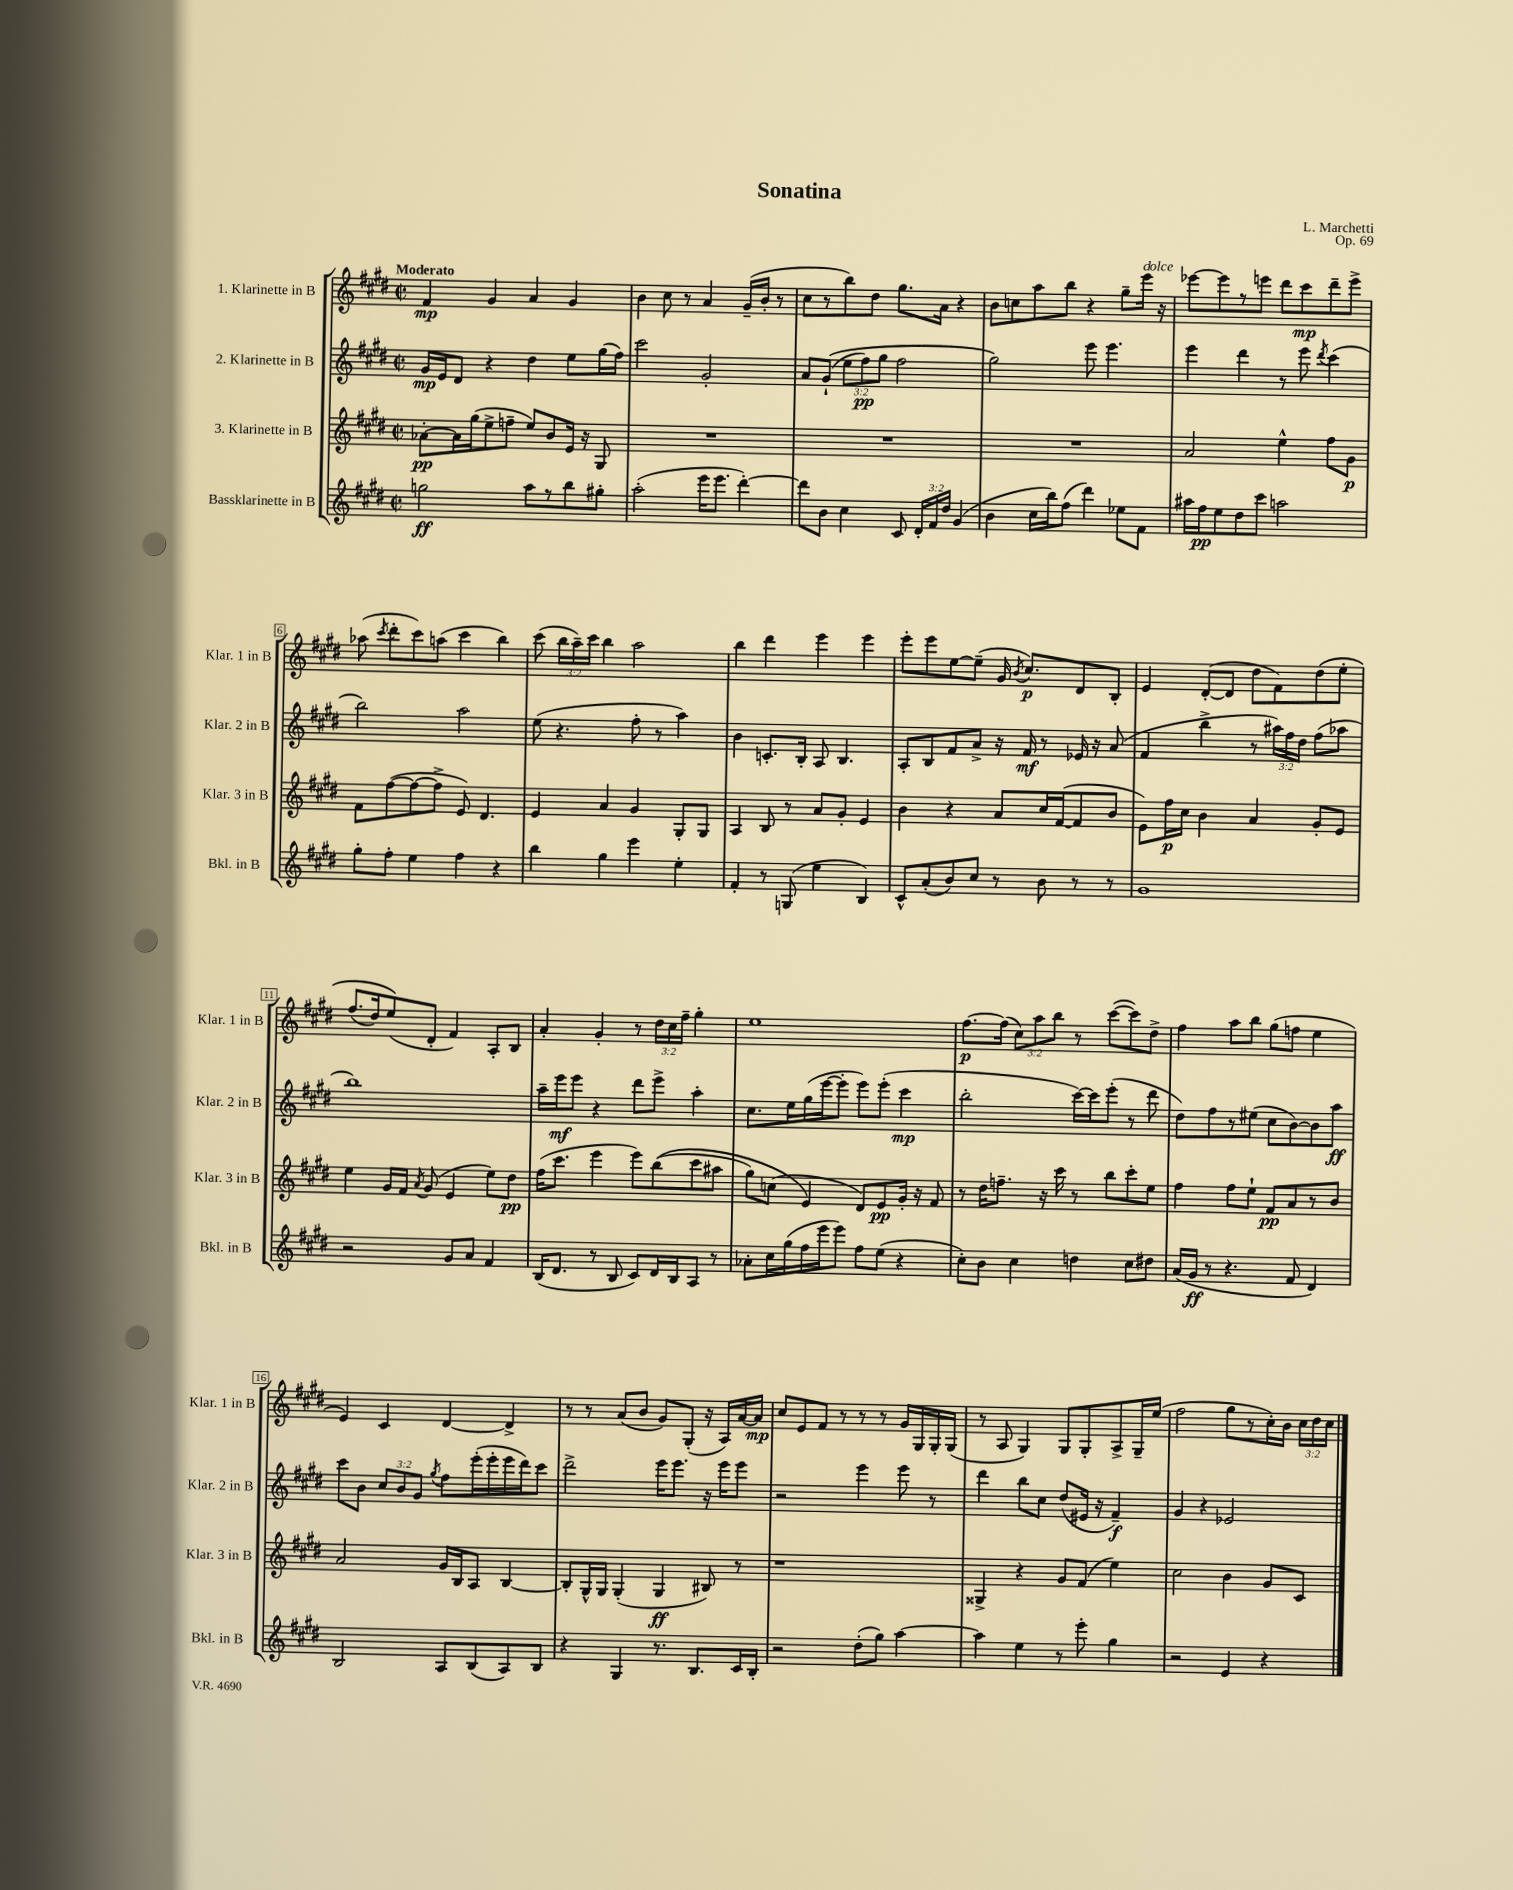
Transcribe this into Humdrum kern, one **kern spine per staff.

**kern	**kern	**kern	**kern
*staff4	*staff3	*staff2	*staff1
*clefG2	*clefG2	*clefG2	*clefG2
*k[f#c#g#d#]	*k[f#c#g#d#]	*k[f#c#g#d#]	*k[f#c#g#d#]
*M2/2	*M2/2	*M2/2	*M2/2
*met(c|)	*met(c|)	*met(c|)	*met(c|)
2gg	[8a-'	16g#	4f#
.	.	16e	.
.	16a-]	8d#	.
.	(16gg#	.	.
.	8ee^	4r	4g#
.	8ff~	.	.
8aa	8ee)	4dd#	4a
8r	8b	.	.
8bb	16e	8ee	4g#
.	16r	.	.
8gg#'	8G#	(16gg#	.
.	.	16ff#)	.
=	=	=	=
(2aa'	1r	2ccc#	4b
.	.	.	8cc#
.	.	.	8r
16eee	.	2g#'	4a
8.eee	.	.	.
[4ddd#')	.	.	(16g#~
.	.	.	16b'
.	.	.	8r
=	=	=	=
8ddd#]	1r	8a	8cc#
8b	.	&((8g#`	8r
4cc#	.	12ee	8bb)
.	.	12ff#)	.
.	.	.	8dd#
.	.	12gg#	.
8c#	.	2ff#	8.gg#
24d#'	.	.	.
24f#	.	.	.
.	.	.	16a
24dd#	.	.	.
(4g#	.	.	4r
=	=	=	=
4b	1r	2gg#&)	8b
.	.	.	8cc
16cc#	.	.	8aa
16bb)	.	.	.
(8ff#	.	.	8bb
4ddd#)	.	8eee	4r
.	.	4.eee	.
8ee-	.	.	8gg#~
8f#	.	.	16eee
.	.	.	16r
=	=	=	=
16aa#	2a	4eee	[8eee-
16ff#	.	.	.
8ee	.	.	8eee-]
8dd#	.	4ddd#	8r
8ccc#	.	.	8eee
2aa	4ee^^	8r	8ddd#
.	.	8eee	8ccc#
.	.	8qddd#	.
.	8ff#	(4ccc#	8ddd#~
.	8g#	.	8eee^
=	=	=	=
8gg#'	8f#	2bb)	(8aa-
.	.	.	8qccc#
8ff#'	([8ff#	.	8ddd#'
4ee	8ff#_	.	8ccc#)
.	8ff#^]	.	(8aa
4ff#	8e)	2aa	4ccc#
.	4.d#	.	.
4r	.	.	4bb)
=	=	=	=
4bb	4e	(8ee	(8ccc#
.	.	4.r	24bb
.	.	.	24aa~)
.	.	.	24ccc#
4gg#	4a	.	4bb
4eee	4g#	8ff#'	2aa
.	.	8r	.
4ee'	8G#'	4aa)	.
.	8G#	.	.
=	=	=	=
4f#'	4A	4b	4bb
8r	8B	8.c'	4ddd#
(8G	8r	.	.
.	.	16B'	.
4ee	8a	8A	4eee
.	8g#'	4.B	.
4B)	4e	.	4eee
=	=	=	=
8c#^^	4b	8A'	8eee'
(8a'	.	8B	8eee
8b)	4r	8f#	[8ee
8cc#	.	8a^	(8ee~]
8r	8a	16r	16g#
.	.	.	8qb
.	.	16f#	8.cc#)
8b	16cc#	8r	.
.	([16f#	.	.
8r	8f#]	16e-	8d#
.	.	16r	.
8r	8b	(8a	8B'
=	=	=	=
1g#	8e)	4f#	4e
.	16ff#	.	.
.	16cc#	.	.
.	4b	4bb^	([8d#'
.	.	.	8d#]
.	4a	8r	8dd#
.	.	24aa#)	8f#)
.	.	24ff#	.
.	.	24dd#	.
.	8g#'	(8ff#	&(8dd#
.	8e	8aa-	8ee'
=	=	=	=
2r	4ee	1bb)	(8.ff#
.	.	.	16dd#)
.	16g#	.	(8ee&)
.	16f#	.	.
.	8qa	.	.
.	(8g#	.	8d#'
8g#	4e	.	4f#)
8a	.	.	.
4f#	8ee)	.	8A'
.	8dd#	.	8B
=	=	=	=
(16B	(16ff#	16aa~	4a'
8.d#	8.ccc#	16eee	.
.	.	8eee	.
8r	4eee	4r	4g#'
8B	.	.	.
8c#)	8eee)	8ddd#	8r
16d#	&((8bb	8eee^	24dd#
.	.	.	24cc#
16B	.	.	.
.	.	.	24ff#~
8A	8ccc#	4aa'	4gg#'
8r	8aa#	.	.
=	=	=	=
8a-'	8gg#)	8.cc#	1ee
16cc#	(8cc	.	.
(16gg#	.	16ee	.
16ff#	4e&)	(16gg#	.
16eee	.	[16eee	.
8eee)	.	8eee']	.
8ff#	8d#)	8eee)	.
(8ee	8e	(8eee'	.
4r	16g#'	4ccc#	.
.	16r	.	.
.	8f#	.	.
=	=	=	=
8cc#')	8r	2bb'	[8.ff#
8b	16dd#	.	.
.	8.ff~	.	(16ff#]
4cc#	.	.	12cc#)
.	.	.	12aa
.	16r	.	.
.	.	.	12bb
.	16ccc#	.	.
4dd	8r	[16ccc#)	8r
.	.	16ccc#]	.
.	8bb	(8eee'	([8ccc#
8cc#	8ccc#'	8r	8ccc#])
8dd#	8ee	8ddd#	8dd#^
=	=	=	=
(16a	4ff#	8dd#)	4ff#
16g#	.	.	.
8r	.	8ff#	.
4.r	8ff#	8r	8aa
.	8ee`	(8ee#	8bb
.	8f#	8cc#	(8gg#
8f#	8a	[8b)	8ff
4d#)	8r	8b]	4ee
.	8b	8aa	.
=	=	=	=
2B	2a	8ccc#	4e)
.	.	8b	.
.	.	12cc#	4c#
.	.	12b	.
.	.	12g#	.
.	.	8qgg#	.
8A	16g#	8ff#	[4d#
.	16B	.	.
(8B	8A	(16eee'	.
.	.	16eee'	.
8A)	[4B	16eee	4d#^]
.	.	16ddd#)	.
8B	.	8ccc#	.
=	=	=	=
4r	8B']	2ddd#^	8r
.	16G#^^	.	8r
.	16G#	.	.
4G#	(4G#'	.	(8a
.	.	.	8b
8.r	4G#	16eee	8g#)
.	.	8.eee	.
.	.	.	(8G#'
8.B	.	.	.
.	8B#)	16r	16r
.	.	16eee	16A)
16c#	8r	8eee	[16a
16B'	.	.	16a]
=	=	=	=
2r	1r	2r	8cc#
.	.	.	8e
.	.	.	8f#
.	.	.	8r
(8dd#'	.	4eee	8r
8gg#)	.	.	8r
[4aa	.	8eee	16g#
.	.	.	16G#
.	.	8r	16G#'
.	.	.	(16G#
=	=	=	=
4aa]	4G##^	4ddd#	8r
.	.	.	8A
4ee	4r	8bb	4G#)
.	.	8cc#	.
8r	8g#	(8dd#	8G#
8eee'	(8f#	16e#	8G#'
.	.	16r	.
4gg#	4ee)	4f#~)	8A^
.	.	.	16G#~
.	.	.	(16ee
=	=	=	=
2r	2cc#	4g#	2ff#
.	.	4r	.
4e	4b	2e-	8gg#
.	.	.	8r
4r	8g#	.	16cc#')
.	.	.	16b
.	8c#	.	24cc#
.	.	.	24dd#
.	.	.	24cc#
==	==	==	==
*-	*-	*-	*-
